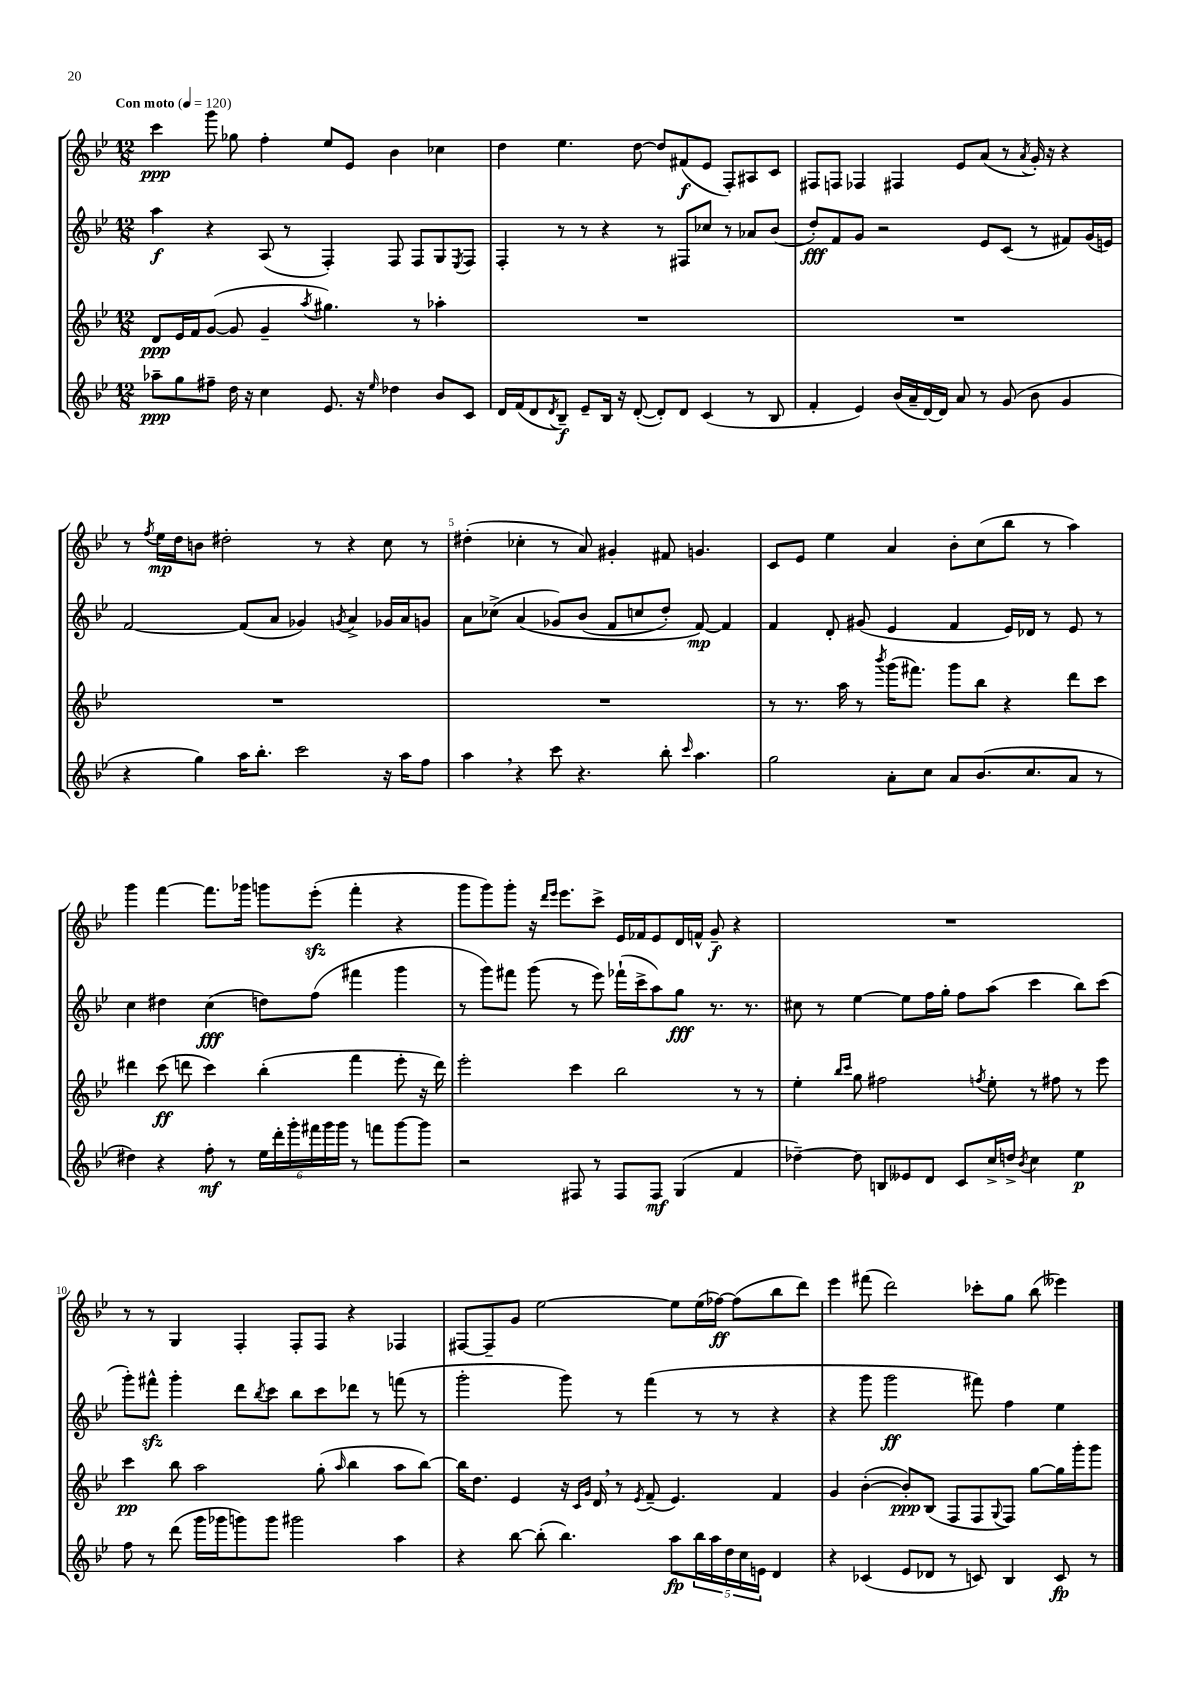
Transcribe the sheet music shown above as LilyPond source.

<<
\new StaffGroup <<
\new Staff = "s0" {
    \clef treble \key bes \major \numericTimeSignature \time 12/8 \tempo "Con moto" 4 = 120
    c'''4\ppp g'''8 ges''8 f''4-. ees''8 ees'8 bes'4 ces''4 |
    d''4 ees''4. d''8~ d''8 fis'8\f( ees'8 f8-.) ais8 c'8 |
    fis8 f8 fes4 fis4 ees'8 a'8( r8 \acciaccatura { a'8 } g'16-.) r16 r4 |
    r8 \acciaccatura { f''8 } ees''16\mp d''16 b'8 dis''2-. r8 r4 c''8 r8 |
    dis''4-.( ces''4-. r8 a'8) gis'4-. fis'8 g'4. |
    c'8 ees'8 ees''4 a'4 bes'8-. c''8( bes''8 r8 a''4) |
    g'''4 f'''4~ f'''8. ges'''16 g'''8 ees'''8-.\sfz( f'''4-. r4 |
    g'''8 g'''8) g'''8-. r16 \grace { d'''16 ees'''16 } ees'''8. c'''8-> ees'16 fes'16 ees'8 d'16 f'16-^ g'8--\f r4 |
    R1. |
    r8 r8 g4 f4-. f8-. f8 r4 fes4 |
    fis8~ fis8-- g'8 ees''2~ ees''8 ees''16( fes''16~\ff) fes''8( bes''8 d'''8) |
    ees'''4 fis'''8( d'''2) ces'''8-. g''8 bes''8( eeses'''4) \bar "|." |
}
\new Staff = "s1" {
    \clef treble \key bes \major \numericTimeSignature \time 12/8
    a''4\f r4 a8( r8 f4-.) f8 f8 g8 \acciaccatura { ees8 } f8 |
    f4-. r8 r8 r4 r8 fis8 ces''8 r8 aes'8 bes'8( |
    d''8-.\fff) f'8 g'8 r2 ees'8 c'8( r8 fis'8) g'16( e'16) |
    f'2~ f'8( a'8 ges'4) \acciaccatura { g'8 } a'4-> ges'16 a'16 g'8 |
    a'8 ces''8->( a'4\( ges'8) bes'8( f'8 c''8 d''8-.) f'8~\mp\) f'4 |
    f'4 d'8-. gis'8( ees'4 f'4 ees'16) des'16 r8 ees'8 r8 |
    c''4 dis''4 c''4\fff( d''8) f''8( fis'''4 g'''4 |
    r8 g'''8) fis'''8 g'''8( r8 ees'''8) fes'''16-!( c'''16-> a''8) g''8\fff r8. r8. |
    cis''8 r8 ees''4~ ees''8 f''16 g''16-. f''8 a''8( c'''4 bes''8) c'''8( |
    g'''8-.) fis'''8-^\sfz g'''4-. d'''8 \acciaccatura { bes''8 } c'''8 bes''8 c'''8 des'''8 r8 f'''8( r8 |
    g'''2-. g'''8) r8 f'''4( r8 r8 r4 |
    r4 g'''8 g'''2\ff fis'''8) f''4 ees''4 \bar "|." |
}
\new Staff = "s2" {
    \clef treble \key bes \major \numericTimeSignature \time 12/8
    d'8\ppp ees'16 f'16 g'8~( g'8 g'4-- \acciaccatura { a''8 } gis''4.) r8 aes''4-. |
    R1. |
    R1. |
    R1. |
    R1. |
    r8 r8. a''16 r8 \acciaccatura { bes'''8 } g'''16( fis'''8.) g'''8 bes''8 r4 d'''8 c'''8 |
    dis'''4 c'''8\ff( d'''8 c'''4) bes''4-.( f'''4 ees'''8-. r16 d'''16) |
    ees'''2-. c'''4 bes''2 r8 r8 |
    ees''4-. \grace { bes''16 c'''16 } g''8 fis''2 \acciaccatura { f''8 } ees''8-. r8 fis''8 r8 ees'''8 |
    c'''4\pp bes''8 a''2 g''8-.( \grace { a''16 } bes''4 a''8 bes''8~) |
    bes''16 d''8. ees'4 r16 \grace { c'16 g'16 } d'16 \breathe r8 \acciaccatura { ees'8 } f'8--( ees'4.) f'4 |
    g'4 bes'4~-.( bes'8-.\ppp) bes8( f8 f8 \appoggiatura { g8 } f8) g''8~ g''16 g'''16-. g'''8 \bar "|." |
}
\new Staff = "s3" {
    \clef treble \key bes \major \numericTimeSignature \time 12/8
    aes''8--\ppp g''8 fis''8-- d''16 r16 c''4 ees'8. r16 \grace { ees''16 } des''4 bes'8 c'8 |
    d'16 f'16( d'8 \acciaccatura { d'8 } bes8--\f) ees'8-- bes16 r16 d'8~-.( d'8-.) d'8 c'4( r8 bes8 |
    f'4-. ees'4) bes'16( a'16-- d'16~) d'16 a'8 r8 g'8( bes'8 g'4 |
    r4 g''4) a''16 bes''8.-. c'''2 r16 a''16 f''8 |
    a''4 \breathe r4 c'''8 r4. bes''8-. \grace { c'''16 } a''4. |
    g''2 a'8-. c''8 a'8 bes'8.( c''8. a'8 r8 |
    dis''4) r4 f''8-.\mf r8 \tuplet 6/4 { ees''16 d'''16-. g'''16-. fis'''16 g'''16 g'''16 } r8 f'''8 g'''8~ g'''8 |
    r2 fis8 r8 fis8 fis8\mf g4( f'4 |
    des''4~--) des''8 b8 eeses'8 d'8 c'8 c''16-> d''16-> \acciaccatura { bes'8 } c''4 ees''4\p |
    f''8 r8 d'''8( g'''16 ges'''16 g'''8) g'''8 gis'''2 a''4 |
    r4 bes''8~ bes''8-.( bes''4.) a''8\fp \tuplet 5/4 { bes''16 a''16 d''16 c''16 e'16 } d'4 |
    r4 ces'4( ees'8 des'8 r8 c'8) bes4 c'8\fp r8 \bar "|." |
}
>>
>>
\layout { \context { \Score \override BarNumber.break-visibility = ##(#f #t #t) barNumberVisibility = #(every-nth-bar-number-visible 5) } }
